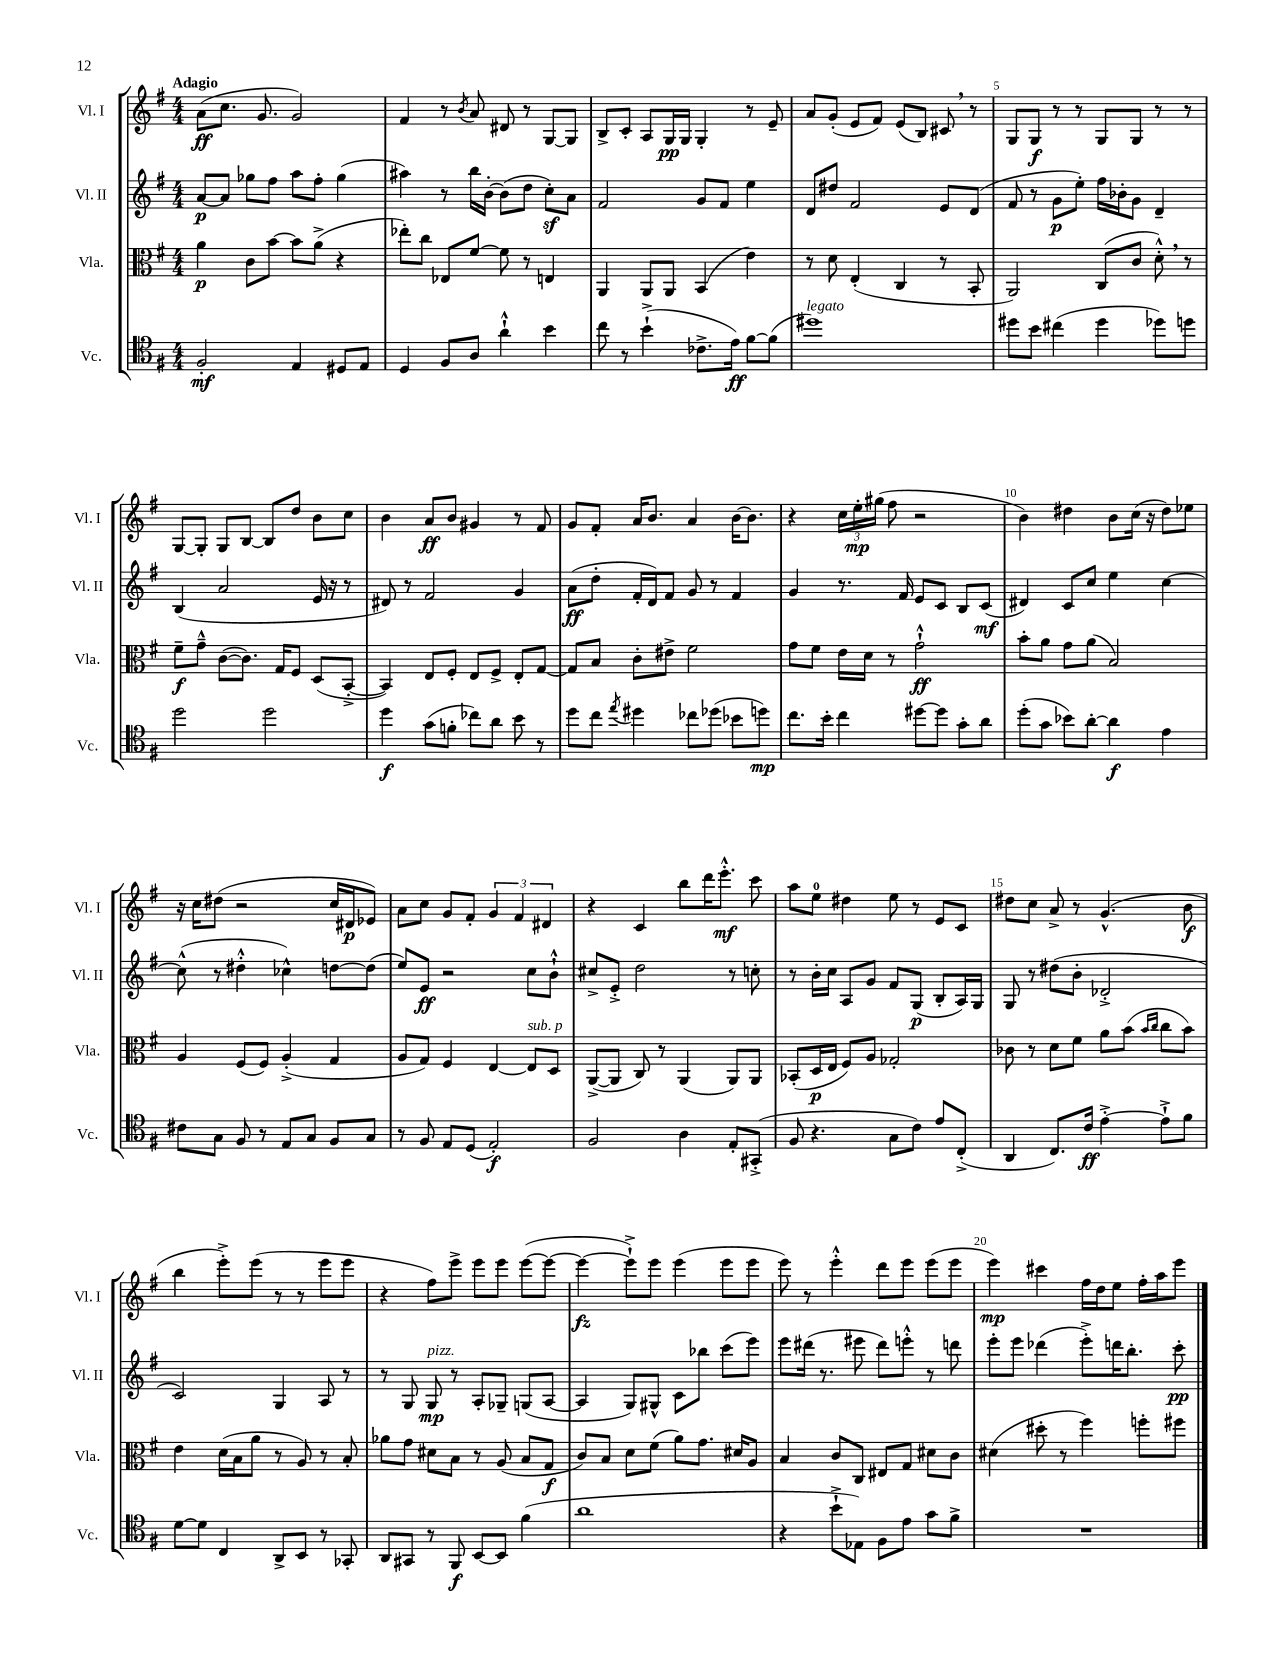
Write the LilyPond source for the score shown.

<<
\new StaffGroup <<
\new Staff = "s0" \with { instrumentName = "Vl. I" shortInstrumentName = "Vl. I" } {
    \clef treble \key g \major \numericTimeSignature \time 4/4 \tempo "Adagio"
    \autoBeamOff a'8[\ff( c''8.] g'8. g'2) |
    fis'4 r8 \acciaccatura { b'8 } a'8 dis'8 r8 g8[~ g8] |
    b8[-> c'8]-. a8[ g16\pp g16] g4-. r8 e'8-- |
    a'8[ g'8]-.( e'8[ fis'8]) e'8[( b8]) cis'8 \breathe r8 |
    g8[ g8]\f r8 r8 g8[ g8] r8 r8 |
    g8[~ g8]-. g8[ b8]~ b8[ d''8] b'8[ c''8] |
    b'4 a'8[\ff b'8] gis'4 r8 fis'8 |
    g'8[ fis'8]-. a'16[ b'8.] a'4 b'16[~ b'8.] |
    r4 \tuplet 3/2 { c''16[ e''16-.\mp gis''16]( } fis''8 r2 |
    b'4) dis''4 b'8[ c''16]( r16 dis''8[) ees''8] |
    r16 c''16[ dis''8]( r2 c''16[ dis'16\p ees'8]) |
    a'8[ c''8] g'8[ fis'8]-. \tuplet 3/2 { g'4 fis'4 dis'4 } |
    r4 c'4 b''8[ d'''16 e'''8.]-.-^\mf c'''8 |
    a''8[ e''8]-0 dis''4 e''8 r8 e'8[ c'8] |
    dis''8[ c''8] a'8-> r8 g'4.-^( b'8\f |
    b''4 e'''8[-.->) e'''8]( r8 r8 e'''8[ e'''8] |
    r4 fis''8[) e'''8]-> e'''8[ e'''8] e'''8[~( e'''8]~ |
    e'''4~\fz e'''8[-!->) e'''8] e'''4( e'''8[ e'''8] |
    e'''8) r8 e'''4-.-^ d'''8[ e'''8] e'''8[( e'''8] |
    e'''4\mp) cis'''4 fis''16[ d''16 e''8] fis''16[-. a''16 e'''8] \bar "|." |
}
\new Staff = "s1" \with { instrumentName = "Vl. II" shortInstrumentName = "Vl. II" } {
    \clef treble \key g \major \numericTimeSignature \time 4/4
    \autoBeamOff a'8[~\p a'8] ges''8[ fis''8] a''8[ fis''8]-. ges''4( |
    ais''4) r8 b''16[ b'16]~-. b'8[( d''8] c''8[-.\sf) a'8] |
    fis'2 g'8[ fis'8] e''4 |
    d'8[ dis''8] fis'2 e'8[ d'8]( |
    fis'8 r8 g'8[\p e''8]-.) fis''16[ bes'16-. g'8] d'4-- |
    b4( a'2 e'16 r16 r8 |
    dis'8) r8 fis'2 g'4 |
    a'8[\ff( d''8]-. fis'16[-. d'16) fis'8] g'8 r8 fis'4 |
    g'4 r8. fis'16 e'8[ c'8] b8[ c'8]\mf( |
    dis'4) c'8[ c''8] e''4 c''4~ |
    c''8-^( r8 dis''4-.-^ ces''4-^) d''8[~ d''8]( |
    e''8[) e'8]\ff r2 c''8[ b'8]-!-^ |
    cis''8[-> e'8]-.-> d''2 r8 c''8-. |
    r8 b'16[-. c''16] a8[ g'8] fis'8[ g8]\p( b8[-. a16) g16] |
    g8 r8 dis''8[( b'8]-. des'2-.-> |
    c'2) g4 a8 r8 |
    r8 g8 g8\mp^\markup { \italic "pizz." } r8 a8[-. ges8]-- g8[( a8]~ |
    a4 g8[) gis8]-^ c'8[ bes''8] c'''8[( e'''8]) |
    e'''8[ dis'''16]( r8. eis'''8 dis'''8[) e'''8]-.-^ r8 d'''8 |
    e'''8[-. e'''8] des'''4( e'''8[-.->) d'''16 b''8.]-. c'''8-.\pp \bar "|." |
}
\new Staff = "s2" \with { instrumentName = "Vla." shortInstrumentName = "Vla." } {
    \clef alto \key g \major \numericTimeSignature \time 4/4
    \autoBeamOff a'4\p c'8[ b'8]~ b'8[ a'8]->( r4 |
    ees''8[-.) c''8] ees8[ fis'8]~ fis'8 r8 e4 |
    a,4 a,8[ a,8] b,4( e'4) |
    r8 d'8 e4-.( c4 r8 b,8-. |
    a,2) c8[( c'8] d'8-.-^) \breathe r8 |
    fis'8[--\f g'8]---^ c'8[~( c'8.]) g16[ fis8] d8[( b,8]~-.-> |
    b,4) e8[ fis8]-. e8[ fis8]-> e8[-. g8]~ |
    g8[ b8] c'8[-. eis'8]-> fis'2 |
    g'8[ fis'8] e'16[ d'16] r8 g'2-!-^\ff |
    b'8[-. a'8] g'8[ a'8]( b2) |
    a4 fis8[( fis8]) a4-.->( g4 |
    a8[ g8]) fis4 e4~ e8[^\markup { \italic "sub. p" } d8] |
    a,8[~->( a,8] c8) r8 a,4( a,8[) a,8] |
    bes,8[-.( d16\p e16] fis8[) a8] ges2-. |
    ces'8 r8 d'8[ fis'8] a'8[ b'8]( \grace { b'16[ c''16] } c''8[ b'8]) |
    e'4 d'16[( b16 a'8] r8 a8) r8 b8-. |
    aes'8[ g'8] dis'8[ b8] r8 a8( b8[ g8]\f |
    c'8[) b8] d'8[ fis'8]( a'8[) g'8.] dis'16[ a8] |
    b4 c'8[ c8] eis8[ g8] dis'8[ c'8] |
    dis'4( dis''8-. r8 fis''4) f''8[-. fis''8] \bar "|." |
}
\new Staff = "s3" \with { instrumentName = "Vc." shortInstrumentName = "Vc." } {
    \clef tenor \key g \major \numericTimeSignature \time 4/4
    \autoBeamOff fis2-.\mf e4 dis8[ e8] |
    d4 fis8[ a8] a'4-!-^ b'4 |
    c''8 r8 b'4-!->( ces'8.[-> e'16]\ff) fis'8[~ fis'8]( |
    dis''1^\markup { \italic "legato" }) |
    dis''8[ b'8] cis''4( dis''4 des''8[) d''8] |
    d''2 d''2 |
    d''4\f g'8[( f'8]-. ces''8[) a'8] b'8 r8 |
    d''8[ c''8] \acciaccatura { e''8 } dis''4 ces''8[ des''8]( bes'8[ d''8]\mp) |
    c''8.[ b'16]-. c''4 dis''8[~ dis''8] g'8[-. a'8] |
    d''8[-.( g'8] bes'8[) a'8]~-. a'4\f e'4 |
    cis'8[ g8] fis8 r8 e8[ g8] fis8[ g8] |
    r8 fis8 e8[ d8]( e2-.\f) |
    fis2 a4 e8[-. gis,8]-.->( |
    fis8 r4. g8[ c'8]) e'8[ c8]-.->( |
    a,4 c8.[) c'16]\ff e'4~-.-> e'8[-!-> fis'8] |
    d'8[~ d'8] c4 a,8[-> b,8] r8 ges,8-. |
    a,8[ gis,8] r8 fis,8\f b,8[~ b,8] fis'4( |
    a'1 |
    r4 b'8[-!-> ees8]) fis8[ e'8] g'8[ fis'8]-> |
    R1 \bar "|." |
}
>>
>>
\layout { \context { \Score \override BarNumber.break-visibility = ##(#f #t #t) barNumberVisibility = #(every-nth-bar-number-visible 5) } }
